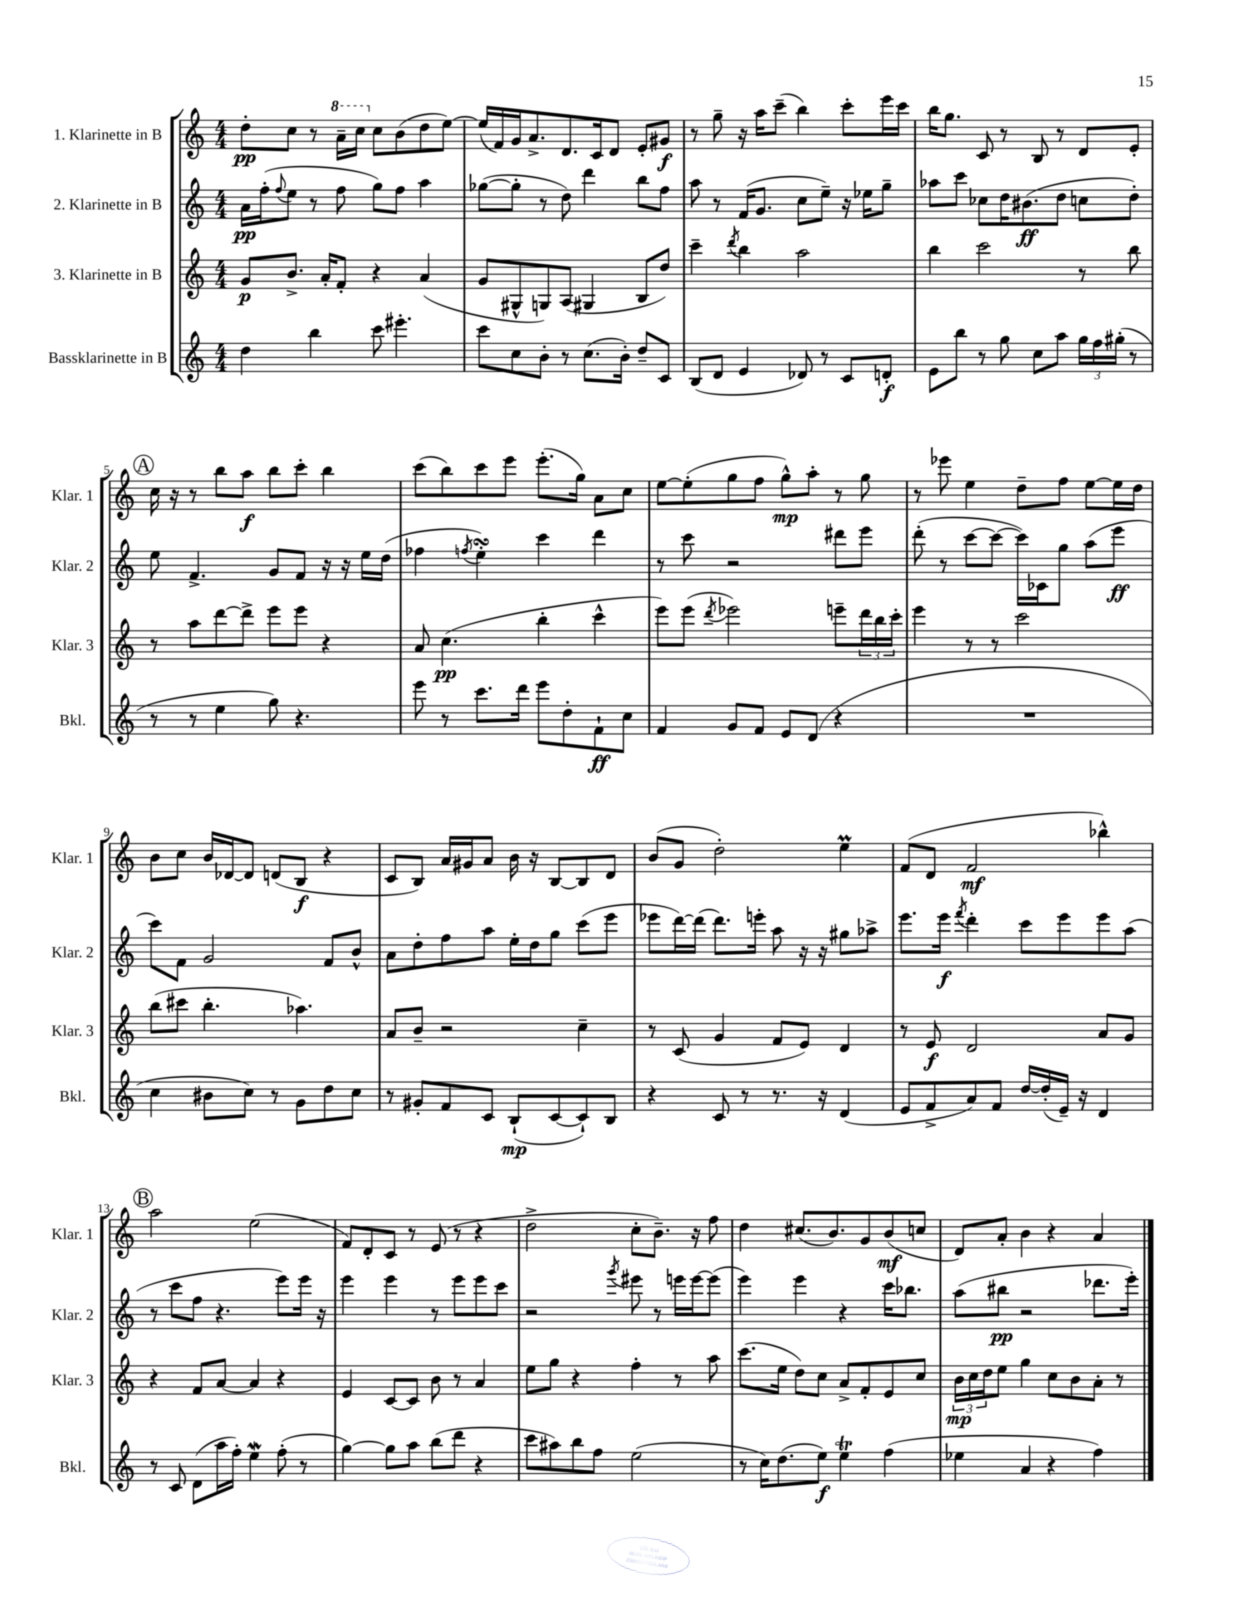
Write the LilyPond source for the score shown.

<<
\new StaffGroup <<
\new Staff = "s0" \with { instrumentName = "1. Klarinette in B" shortInstrumentName = "Klar. 1" } {
    \clef treble \key c \major \numericTimeSignature \time 4/4
    d''8-.\pp c''8 r8 \ottava #1 a''16-- c'''16 \ottava #0 c''8 b'8( d''8 e''8~) |
    e''16( f'16) g'16 a'8.-> d'8. c'16 d'8 e'8-. gis'8\f |
    r8 g''8-- r16 a''16 c'''8--( b''4) c'''8-. e'''16 c'''16 |
    b''16 g''8. c'8 r8 b8 r8 d'8 e'8-. |
    \mark \markup { \circle "A" } c''16 r16 r8 b''8 a''8\f b''8 c'''8-. b''4 |
    c'''8( b''8) c'''8 e'''8 e'''8.-.( g''16) a'8 c''8 |
    e''8~ e''8-.( g''8 f''8 g''8-^\mp) a''8-. r8 g''8 |
    r8 ees'''8 e''4 d''8-- f''8 e''8~ e''16 d''16 |
    b'8 c''8 b'16 des'16~ des'8 d'8( b8\f r4 |
    c'8 b8) a'16 gis'16 a'8 b'16 r16 b8~ b8 d'8 |
    b'8( g'8 d''2-.) e''4\prall |
    f'8( d'8 f'2\mf bes''4-^) |
    \mark \markup { \circle "B" } a''2 e''2( |
    f'8) d'8-. c'8 r8 e'8( r8 r4 |
    d''2-> c''8-. b'8.--) r16 f''8 |
    d''4 cis''8.( b'8.) g'8 b'8\mf( c''8 |
    d'8) a'8-. b'4 r4 a'4 \bar "|." |
}
\new Staff = "s1" \with { instrumentName = "2. Klarinette in B" shortInstrumentName = "Klar. 2" } {
    \clef treble \key c \major \numericTimeSignature \time 4/4
    a'16\pp f''16-.( \appoggiatura { f''8 } e''8 r8 f''8 g''8) f''8 a''4 |
    ges''8~( ges''8-. r8 d''8) d'''4 b''8 f''8 |
    a''8 r8 f'16( g'8. c''8 e''8--) r16 ees''16 g''8-- |
    aes''8 c'''8 ces''8 d''16 bis'8.\ff( d''8 c''8 d''8-.) |
    \mark \markup { \circle "A" } e''8 f'4.-> g'8 f'8 r16 r16 e''16 d''16( |
    fes''4 \acciaccatura { f''8 } e''4-.\turn) c'''4 d'''4 |
    r8 c'''8 r2 dis'''8 e'''8 |
    d'''8-.( r8 c'''8~ c'''8~ c'''16) ces'16 g''8 a''8( e'''8\ff |
    c'''8) f'8 g'2 f'8 b'8-^ |
    a'8 d''8-. f''8 a''8 e''16-. d''16 g''8 c'''8( e'''8 |
    ees'''8 d'''16~) d'''16( d'''8.) e'''16-. a''8 r16 r16 gis''8 aes''8-> |
    e'''8. e'''16\f \acciaccatura { f'''8 } d'''4-. c'''8 e'''8 e'''8 a''8( |
    \mark \markup { \circle "B" } r8 c'''8 f''8 r4. e'''8) e'''16 r16 |
    e'''4 e'''4 r8 e'''8 e'''8 c'''8 |
    r2 \acciaccatura { g'''8 } eis'''8 r8 e'''16 e'''16~ e'''8( |
    e'''4) e'''4 r4 c'''16 bes''8. |
    a''8( bis''8\pp r2 des'''8. e'''16-.) \bar "|." |
}
\new Staff = "s2" \with { instrumentName = "3. Klarinette in B" shortInstrumentName = "Klar. 3" } {
    \clef treble \key c \major \numericTimeSignature \time 4/4
    g'8\p b'8.-> a'16-. f'8-. r4 a'4( |
    g'8 gis8-^ g8) a8( gis4 b8 d''8) |
    c'''4-- \acciaccatura { d'''8 } b''4 a''2 |
    b''4 c'''2 r8 b''8 |
    \mark \markup { \circle "A" } r8 a''8 d'''8~ d'''8-> e'''8 e'''8 r4 |
    a'8 c''4.\pp( b''4-. c'''4-^ |
    e'''8) e'''8( \acciaccatura { d'''8 } ees'''2) e'''8-- \tuplet 3/2 { d'''16 b''16 c'''16-. } |
    e'''4 r8 r8 c'''2 |
    b''8( cis'''8 b''4.-. aes''4.) |
    a'8 b'8-- r2 c''4-- |
    r8 c'8( g'4 f'8 e'8) d'4 |
    r8 e'8\f d'2 a'8 g'8 |
    \mark \markup { \circle "B" } r4 f'8 a'8~ a'4 r4 |
    e'4 c'8~ c'8 b'8 r8 a'4 |
    e''8 g''8 r4 f''4-. r8 a''8 |
    c'''8.( e''16 d''8) c''8 a'8-> f'8-. e'8 c''8 |
    \tuplet 3/2 { b'16\mp c''16 d''16 } e''8 g''4 c''8 b'8 a'8-. r8 \bar "|." |
}
\new Staff = "s3" \with { instrumentName = "Bassklarinette in B" shortInstrumentName = "Bkl." } {
    \clef treble \key c \major \numericTimeSignature \time 4/4
    d''4 b''4 c'''8 eis'''4.-. |
    c'''8 c''8 b'8-. r8 c''8.( b'16-.) d''8-- c'8 |
    b8( d'8 e'4 des'8) r8 c'8 d'8-.\f |
    e'8 b''8 r8 g''8 c''8 a''8 \tuplet 3/2 { g''16 f''16 gis''16-.( } r8 |
    \mark \markup { \circle "A" } r8 r8 e''4 g''8) r4. |
    e'''8 r8 c'''8. d'''16 e'''8 d''8-. f'8-!\ff c''8 |
    f'4 g'8 f'8 e'8 d'8( r4 |
    R1 |
    c''4 bis'8 c''8) r8 g'8 d''8 c''8 |
    r8 gis'8-. f'8 c'8 b8-!\mp( c'8~ c'8-!) b8 |
    r4 c'8 r8 r8. r16 d'4( |
    e'8 f'8-> a'8) f'8 d''16~ d''16-.( e'16--) r16 d'4 |
    \mark \markup { \circle "B" } r8 c'8 d'8( a''16 f''16-.) e''4\mordent f''8-.( r8 |
    g''4~) g''8 a''8 b''8( d'''8 r4 |
    c'''8 ais''8) b''8 f''8 e''2( |
    r8 c''16) d''8.( e''8\f) e''4\trill f''4( |
    ees''4 a'4 r4 f''4) \bar "|." |
}
>>
>>
